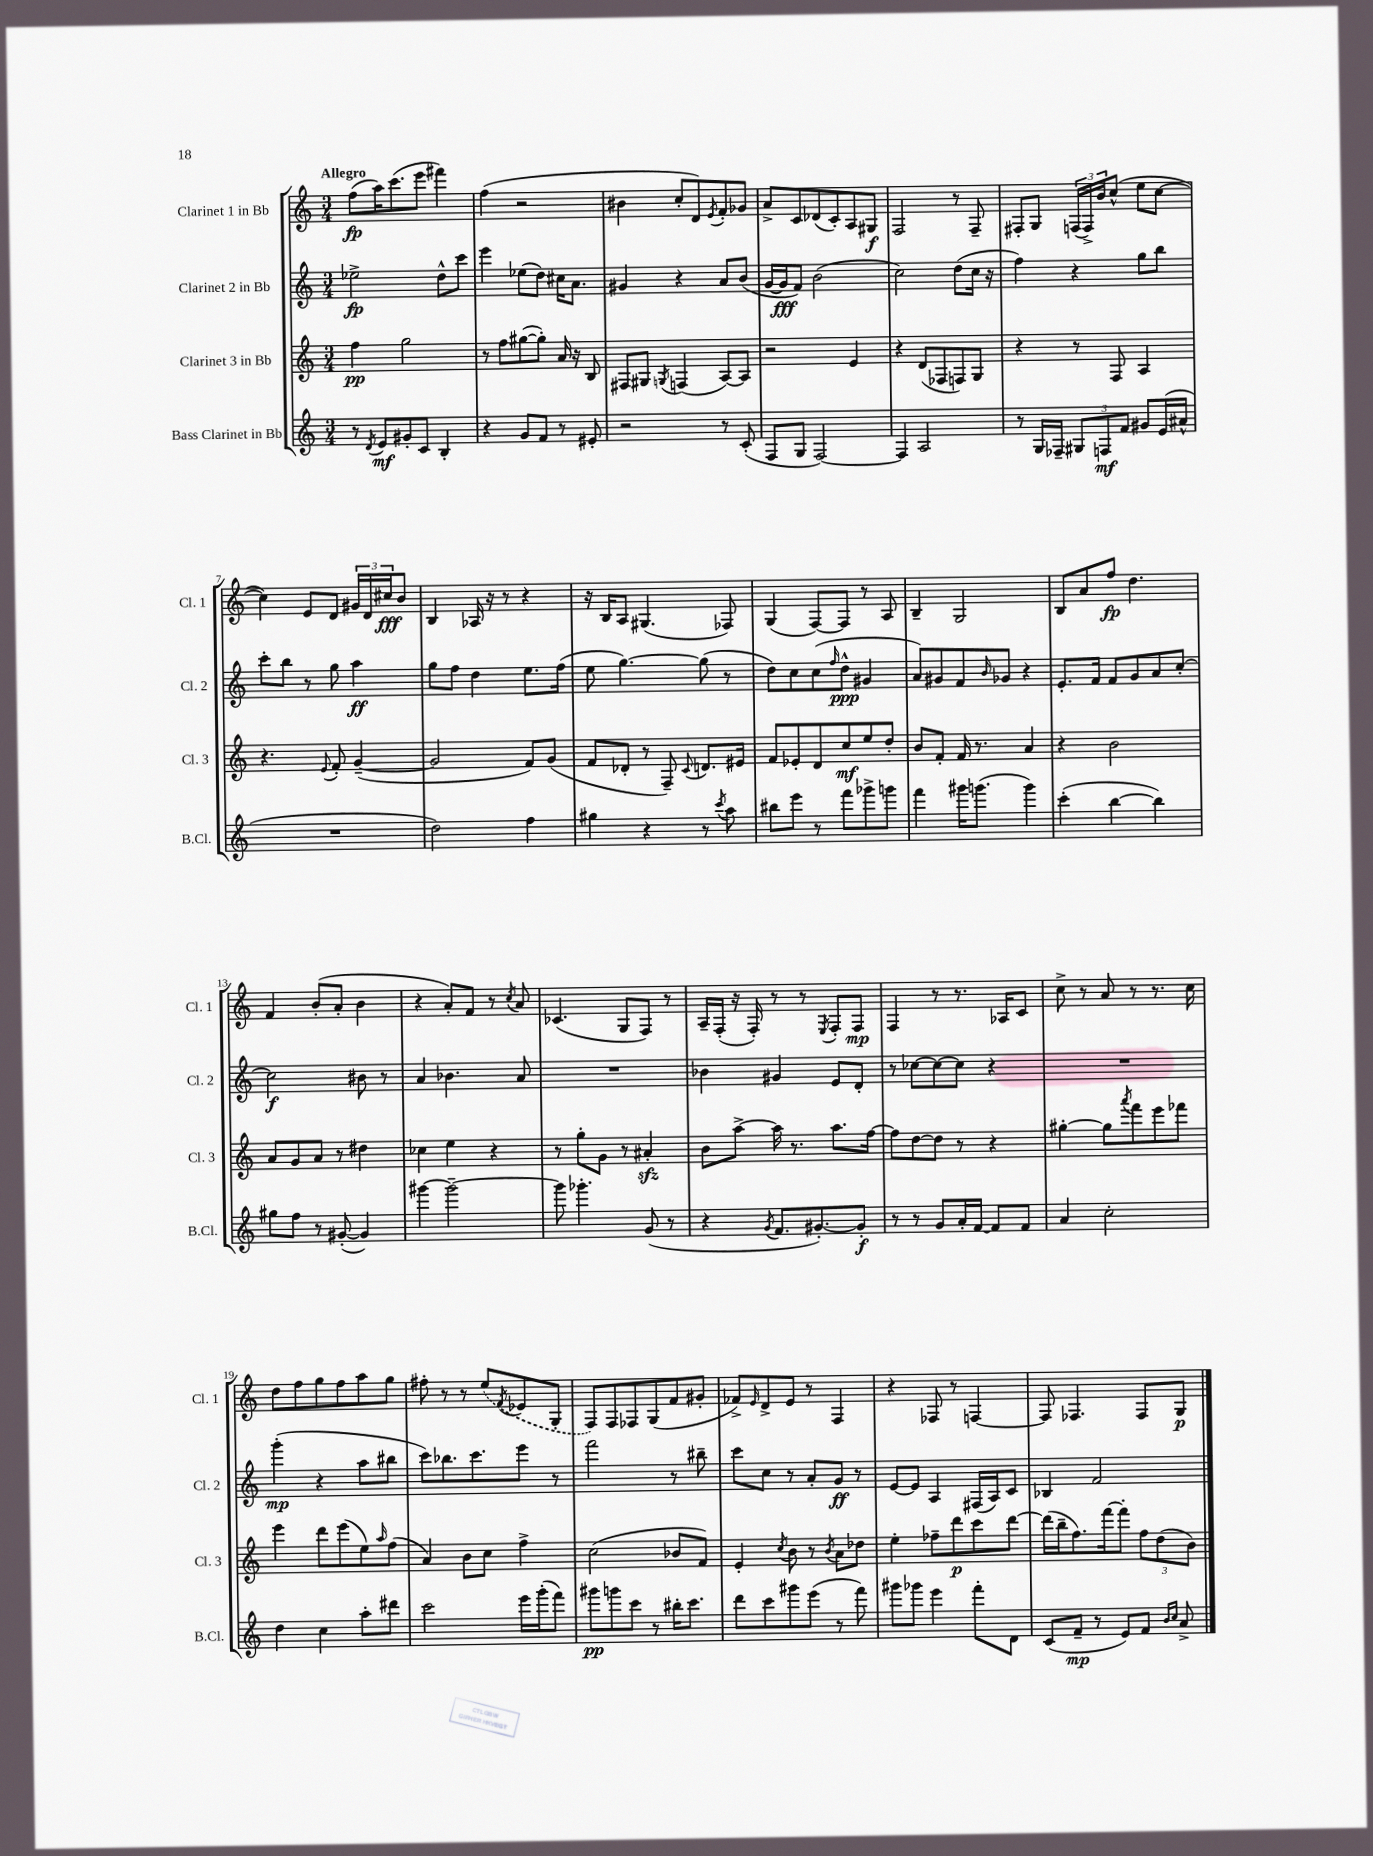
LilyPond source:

<<
\new StaffGroup <<
\new Staff = "s0" \with { instrumentName = "Clarinet 1 in Bb" shortInstrumentName = "Cl. 1" } {
    \clef treble \key c \major \numericTimeSignature \time 3/4 \tempo "Allegro"
    f''8\fp( a''16) c'''8.( e'''8 fis'''4) |
    f''4( r2 |
    bis'4 c''8-. d'8) \acciaccatura { e'8 } f'8-. ges'8 |
    a'8-> c'8 des'8( c'8-.) a8 gis8\f |
    f2 r8 f8-- |
    fis8-. g8 \tuplet 3/2 { f16( f16->) b'16 } c''8-^( e''8 c''8~ |
    c''4) e'8 d'8 \tuplet 3/2 { gis'16 d'16 cis''16\fff } b'8 |
    b4 aes16 r16 r8 r4 |
    r16 b16 a8 gis4.( fes8) |
    g4( f8~) f8 r8 a8 |
    b4-- g2 |
    b8 a'8 f''8\fp d''4. |
    f'4 b'8-.( a'8-. b'4 |
    r4 a'8-.) f'8 r8 \acciaccatura { c''8 } a'8 |
    ces'4.( g8 f8) r8 |
    a16-- f16-.( r16 f16-.) r8 r8 \acciaccatura { e8 } f8-. f8\mp |
    f4 r8 r8. aes16 c'8 |
    c''8-> r8 a'8 r8 r8. c''16 |
    d''8 f''8 g''8 f''8 a''8 g''8 |
    fis''8-. r8 r8 \once \slurDashed e''8( \acciaccatura { f'8 } ees'8 g8-. |
    f8) f8 fes8 g8( f'8 gis'8-. |
    fes'8->) \grace { e'16 } d'8-> e'8 r8 f4 |
    r4 fes8 r8 f4~ |
    f8 fes4. fes8 g8\p \bar "|." |
}
\new Staff = "s1" \with { instrumentName = "Clarinet 2 in Bb" shortInstrumentName = "Cl. 2" } {
    \clef treble \key c \major \numericTimeSignature \time 3/4
    ees''2->\fp d''8-^ c'''8 |
    e'''4 ees''8( d''8) cis''16 a'8. |
    gis'4 r4 a'8 b'8( |
    g'16~ g'16\fff f'8) b'2( |
    c''2) d''8( c''16 r16 |
    f''4) r4 g''8 b''8 |
    c'''8-. b''8 r8 g''8 a''4\ff |
    g''8 f''8 d''4 e''8. f''16( |
    e''8 g''4.~) g''8( r8 |
    d''8) c''8 c''8( \grace { f''16 } d''8-^\ppp gis'4 |
    a'8) gis'8 f'8 \grace { b'16 } ges'8 r4 |
    e'8.-. f'16 f'8 g'8 a'8 c''8~-. |
    c''2\f bis'8 r8 |
    a'4 bes'4. a'8 |
    R2. |
    bes'4 gis'4 e'8 d'8-. |
    r8 ces''8~ ces''8~ ces''8 r4 |
    R2. |
    g'''4-.\mp( r4 a''8 bis''8 |
    c'''8) bes''8. c'''8. e'''8 r8 |
    f'''2 r8 bis''8-- |
    c'''8 c''8 r8 a'8-. g'8\ff r8 |
    e'8~ e'8 a4 fis16( a16) c'8 |
    bes4 f'2 \bar "|." |
}
\new Staff = "s2" \with { instrumentName = "Clarinet 3 in Bb" shortInstrumentName = "Cl. 3" } {
    \clef treble \key c \major \numericTimeSignature \time 3/4
    f''4\pp g''2 |
    r8 f''8 gis''8~( gis''8-.) a'16 r16 b8 |
    fis8 gis8 \acciaccatura { g8 } f4( a8~) a8 |
    r2 e'4 |
    r4 d'8( fes8 f8) g8 |
    r4 r8 f8 a4 |
    r4. \appoggiatura { e'8 } f'8-. g'4~--( |
    g'2 f'8) g'8( |
    f'8 des'8-. r8 f8--) \appoggiatura { c'8 } d'8. eis'16 |
    f'8 ees'8-. d'8 c''8\mf e''8 d''8-. |
    b'8 f'8-. f'16 r8. a'4 |
    r4 b'2 |
    a'8 g'8 a'8 r8 dis''4 |
    ces''4 e''4 r4 |
    r8 g''8-. g'8 r8 ais'4-.\sfz |
    b'8 a''8~-> a''16 r8. a''8. f''16~ |
    f''8 d''8~ d''8 r8 r4 |
    gis''4~-. gis''8 \acciaccatura { a'''8 } f'''8 e'''8 fes'''8 |
    e'''4 d'''8 e'''8( e''8) \grace { a''16 } f''8( |
    a'4) b'8 c''8 f''4-> |
    c''2( bes'8 f'8) |
    e'4-. \acciaccatura { c''8 } b'8 r8 \acciaccatura { b'8 } a'8 des''8 |
    e''4-. fes''8-- d'''8\p c'''8 d'''8~ |
    d'''16( b''16-- f''8.) f'''16~ f'''8-. \tuplet 3/2 { f''8 d''8( b'8) } \bar "|." |
}
\new Staff = "s3" \with { instrumentName = "Bass Clarinet in Bb" shortInstrumentName = "B.Cl." } {
    \clef treble \key c \major \numericTimeSignature \time 3/4
    r8 \acciaccatura { d'8 } e'8\mf gis'8-. c'8 b4-. |
    r4 g'8 f'8 r8 eis'8-. |
    r2 r8 c'8-.( |
    f8 g8 f2~) |
    f4 a2 |
    r8 g16 fes16-- \tuplet 3/2 { gis8 f8\mf f'8 } gis'8 e'16( ais'16-^ |
    R2. |
    d''2) f''4 |
    gis''4 r4 r8 \acciaccatura { c'''8 } a''8 |
    bis''8 e'''8 r8 f'''8 ges'''8-> g'''8 |
    f'''4 gis'''16 g'''8.( g'''4) |
    c'''4-.( b''4~ b''4) |
    gis''8 f''8 r8 gis'8~-.( gis'4) |
    gis'''4~ gis'''2~-- |
    gis'''8 ges'''4.-. g'8( r8 |
    r4 \acciaccatura { g'8 } f'8. gis'8.~-.) gis'8-.\f |
    r8 r8 g'8 a'16-. f'16~ f'8 f'8 |
    a'4 c''2-. |
    d''4 c''4 a''8-. dis'''8 |
    c'''2 e'''16 g'''16-.( f'''8) |
    gis'''8\pp g'''8 c'''8 r8 bis''16-. c'''8. |
    d'''8 c'''8 gis'''8 e'''8( r8 f'''8) |
    gis'''8 ges'''8 e'''4 f'''8-. d'8 |
    c'8( f'8--\mp r8 e'8) f'8 \grace { b'16 c''16 } a'8-> \bar "|." |
}
>>
>>
